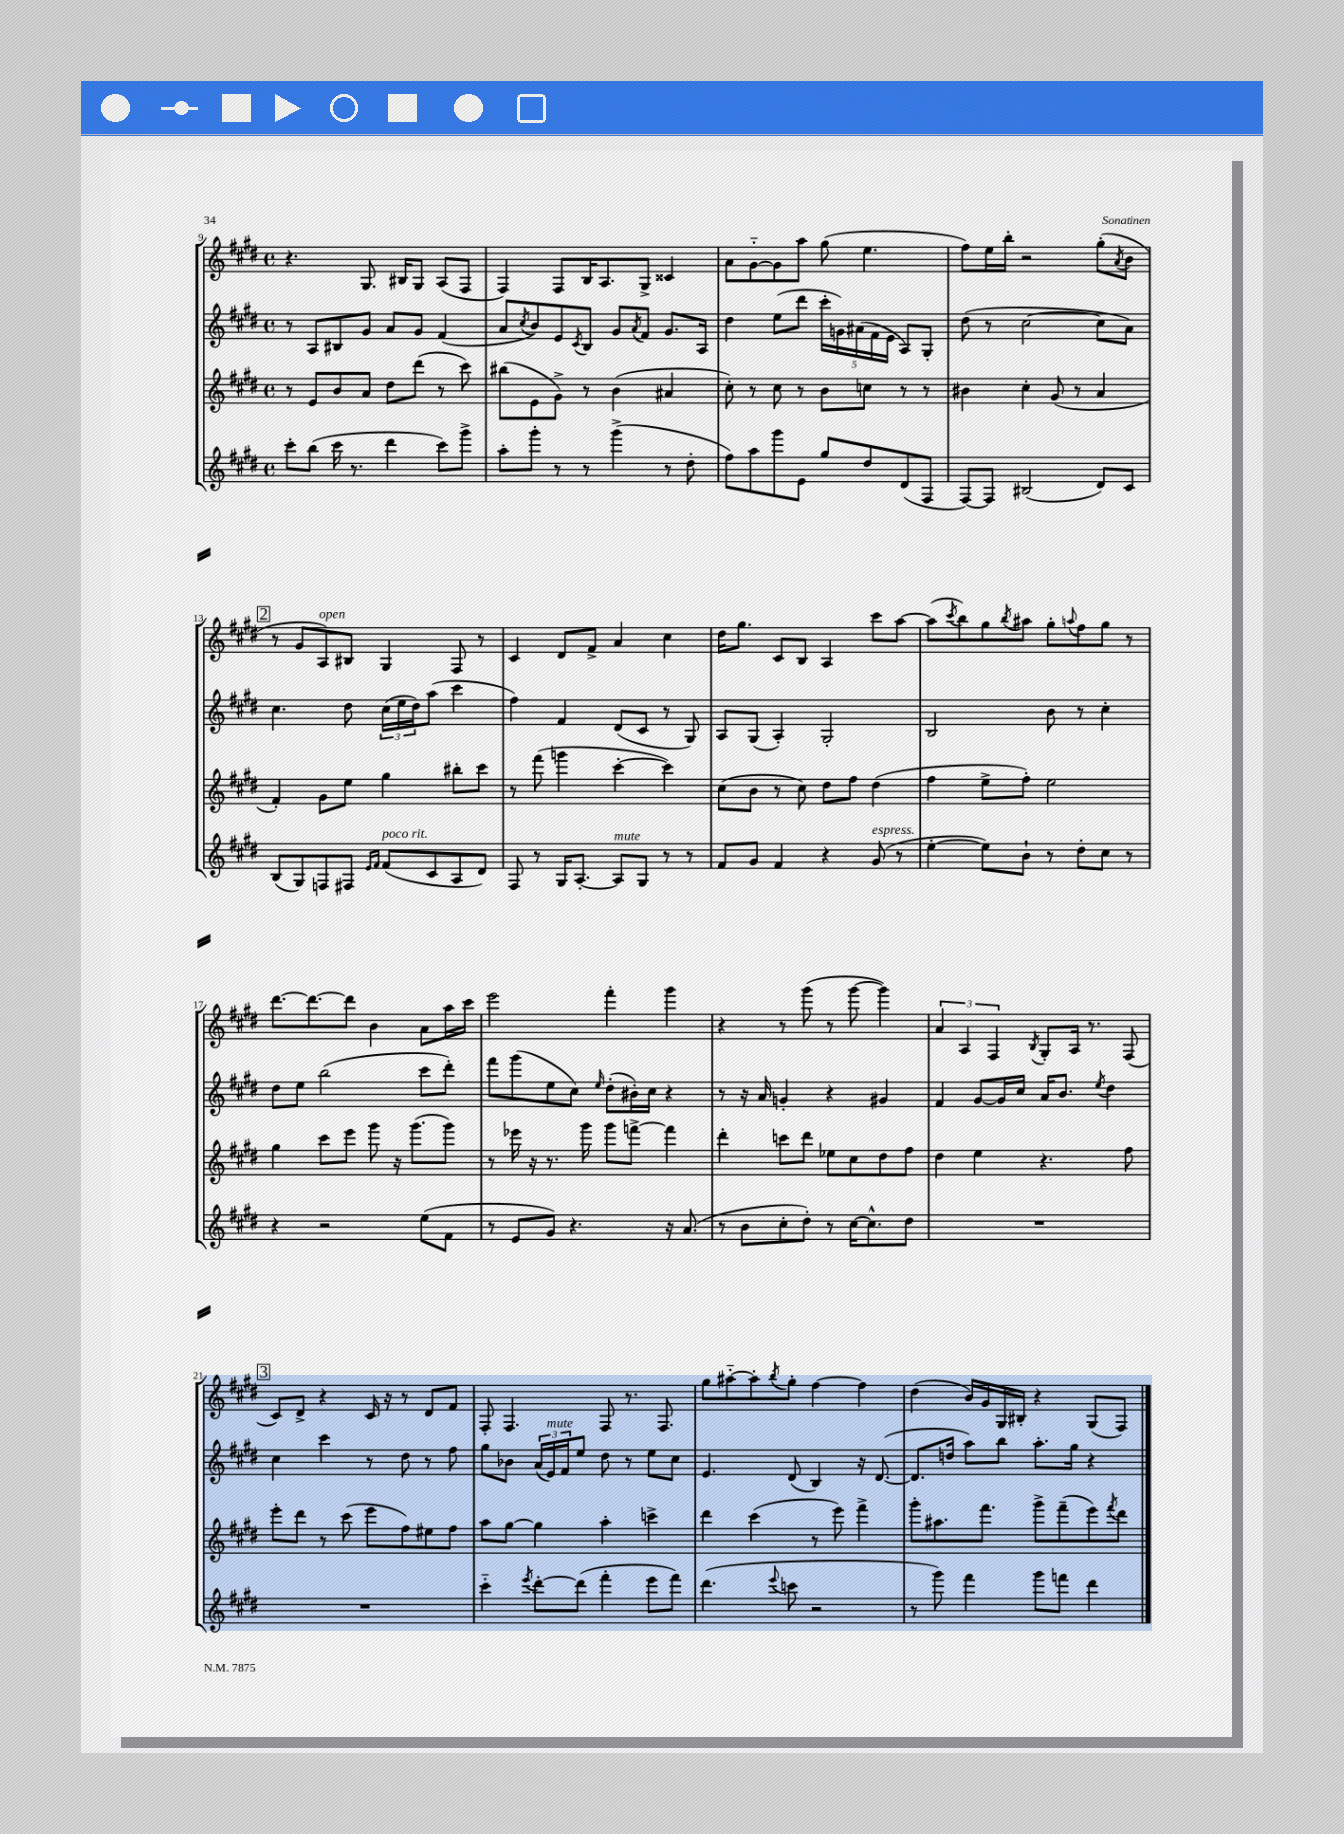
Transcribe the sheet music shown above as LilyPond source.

<<
\new StaffGroup <<
\new Staff = "s0" {
    \clef treble \key e \major \defaultTimeSignature \time 4/4
    r4. gis8. bis16 gis8 a8( fis8 |
    fis4) fis8 b16 a8. gis8-> cisis'4 |
    a'8 gis'8~-_ gis'8 a''8 gis''8( e''4. |
    fis''8) e''16 b''16-. r2 gis''8-.( \acciaccatura { a'8 } b'8 |
    \mark \markup { \box "2" } r8 gis'8 a8^\markup { \italic "open" }) bis8 gis4 fis8 r8 |
    cis'4 dis'8 fis'8-> a'4 cis''4 |
    dis''16 gis''8. cis'8 b8 a4 cis'''8 a''8~ |
    a''8( \acciaccatura { cis'''8 } b''8) gis''8 \acciaccatura { b''8 } ais''8 gis''8-. \appoggiatura { a''8 } fis''8 gis''8 r8 |
    dis'''8.~ dis'''8.~ dis'''8 b'4 a'8 a''16 cis'''16 |
    e'''2 fis'''4-. gis'''4 |
    r4 r8 gis'''8( r8 gis'''8~ gis'''4) |
    \tuplet 3/2 { a'4 a4 fis4 } \acciaccatura { b8 } gis8-. a16 r8. fis8( |
    \mark \markup { \box "3" } cis'8) dis'8-> r4 cis'16 r16 r8 dis'8 fis'8 |
    fis8-. fis4. fis8 r8. fis8. |
    gis''8 ais''8~-_ ais''8-. \acciaccatura { b''8 } gis''8-. fis''4~ fis''4 |
    dis''4( b'16) gis'16 gis16 bis16-. r4 gis8( fis8) \bar "|." |
}
\new Staff = "s1" {
    \clef treble \key e \major \defaultTimeSignature \time 4/4
    r8 a8 bis8 gis'8 a'8 gis'8 fis'4( |
    a'8 \acciaccatura { cis''8 } b'8) e'8 \acciaccatura { cis'8 } b8 gis'8 \acciaccatura { a'8 } fis'8 gis'8. a16 |
    dis''4 e''8( dis'''8 \tuplet 5/4 { cis'''16-. g'16) ais'16( fis'16 e'16 } a8) gis8-. |
    dis''8( r8 cis''2~ cis''8 a'8) |
    \mark \markup { \box "2" } cis''4. dis''8 \tuplet 3/2 { cis''16( e''16 dis''16) } a''8( cis'''4 |
    fis''4) fis'4 dis'8( cis'8 r8 gis8) |
    a8 gis8( a4-.) gis2-. |
    b2 b'8 r8 cis''4-. |
    dis''8 e''8 b''2( cis'''8 dis'''8-.) |
    fis'''8 gis'''8( e''8 cis''8) \grace { e''16 } dis''8-.( bis'16-.) cis''16 r4 |
    r8 r16 a'16 g'4-. r4 gis'4 |
    fis'4 gis'8~ gis'16 cis''16 a'16 b'8. \acciaccatura { e''8 } dis''4 |
    \mark \markup { \box "3" } cis''4 cis'''4 r8 dis''8 r8 fis''8 |
    gis''8 bes'8 \tuplet 3/2 { a'16( e'16^\markup { \italic "mute" }) fis'16 } e''8 dis''8 r8 e''8 cis''8 |
    e'4. dis'8( b4) r16 dis'8.~( |
    dis'8. d''16 a''8) b''8 a''8.-. gis''16 r4 \bar "|." |
}
\new Staff = "s2" {
    \clef treble \key e \major \defaultTimeSignature \time 4/4
    r8 e'8 b'8 a'8 dis''8 dis'''8( r8 cis'''8) |
    bis''8( e'8 gis'8->) r8 b'4( ais'4 |
    cis''8-.) r8 cis''8 r8 b'8 c''8 r8 r8 |
    bis'4 cis''4-. gis'8( r8 a'4 |
    \mark \markup { \box "2" } fis'4-.) gis'8 e''8 gis''4 bis''8-. cis'''8 |
    r8 fis'''8( g'''4 cis'''4~-. cis'''4) |
    cis''8( b'8 r8 cis''8) dis''8 fis''8 dis''4( |
    fis''4 e''8-> fis''8-.) e''2 |
    gis''4 cis'''8 e'''8 gis'''8 r16 gis'''8.( gis'''8) |
    r8 ees'''16 r16 r8. gis'''16 gis'''8 f'''8~-> f'''4 |
    dis'''4-. c'''8 dis'''8 ees''8 cis''8 dis''8 fis''8 |
    dis''4 e''4 r4. fis''8 |
    \mark \markup { \box "3" } e'''8-. dis'''8 r8 cis'''8( e'''8 fis''8) eis''8 fis''8 |
    a''8 gis''8~ gis''4 a''4-. c'''4-> |
    dis'''4 cis'''4( r8 e'''8) fis'''4-> |
    gis'''8-. ais''8. fis'''8. gis'''8-> fis'''8--( e'''8) \acciaccatura { fis'''8 } dis'''8 \bar "|." |
}
\new Staff = "s3" {
    \clef treble \key e \major \defaultTimeSignature \time 4/4
    cis'''8-. b''8( cis'''16 r8. dis'''4 cis'''8) gis'''8-> |
    a''8-. gis'''8-. r8 r8 gis'''4->( r8 dis''8-. |
    fis''8) a''8 gis'''8 e'8 gis''8 dis''8 dis'8( fis8 |
    fis8~) fis8 bis2( dis'8) cis'8 |
    \mark \markup { \box "2" } b8( gis8) f8 fis8 \grace { e'16 fis'16 } fis'8^\markup { \italic "poco rit." }( cis'8 a8 dis'8) |
    fis8 r8 gis16 a8.~-. a8^\markup { \italic "mute" } gis8 r8 r8 |
    fis'8 gis'8 fis'4 r4 gis'8^\markup { \italic "espress." }( r8 |
    e''4~-. e''8) b'8-! r8 dis''8-. cis''8 r8 |
    r4 r2 e''8( fis'8 |
    r8 e'8 gis'8) r4. r16 a'8.( |
    r8 b'8 cis''8-. dis''8-.) r8 cis''16~ cis''8.-^ dis''8 |
    R1 |
    \mark \markup { \box "3" } R1 |
    cis'''4-_ \acciaccatura { e'''8 } dis'''8~-. dis'''8( fis'''4-. e'''8 fis'''8) |
    dis'''4.( \appoggiatura { e'''8 } c'''8 r2 |
    r8 gis'''8) fis'''4 gis'''8 f'''8 dis'''4 \bar "|." |
}
>>
>>
\layout { \context { \Score currentBarNumber = #9 } }
